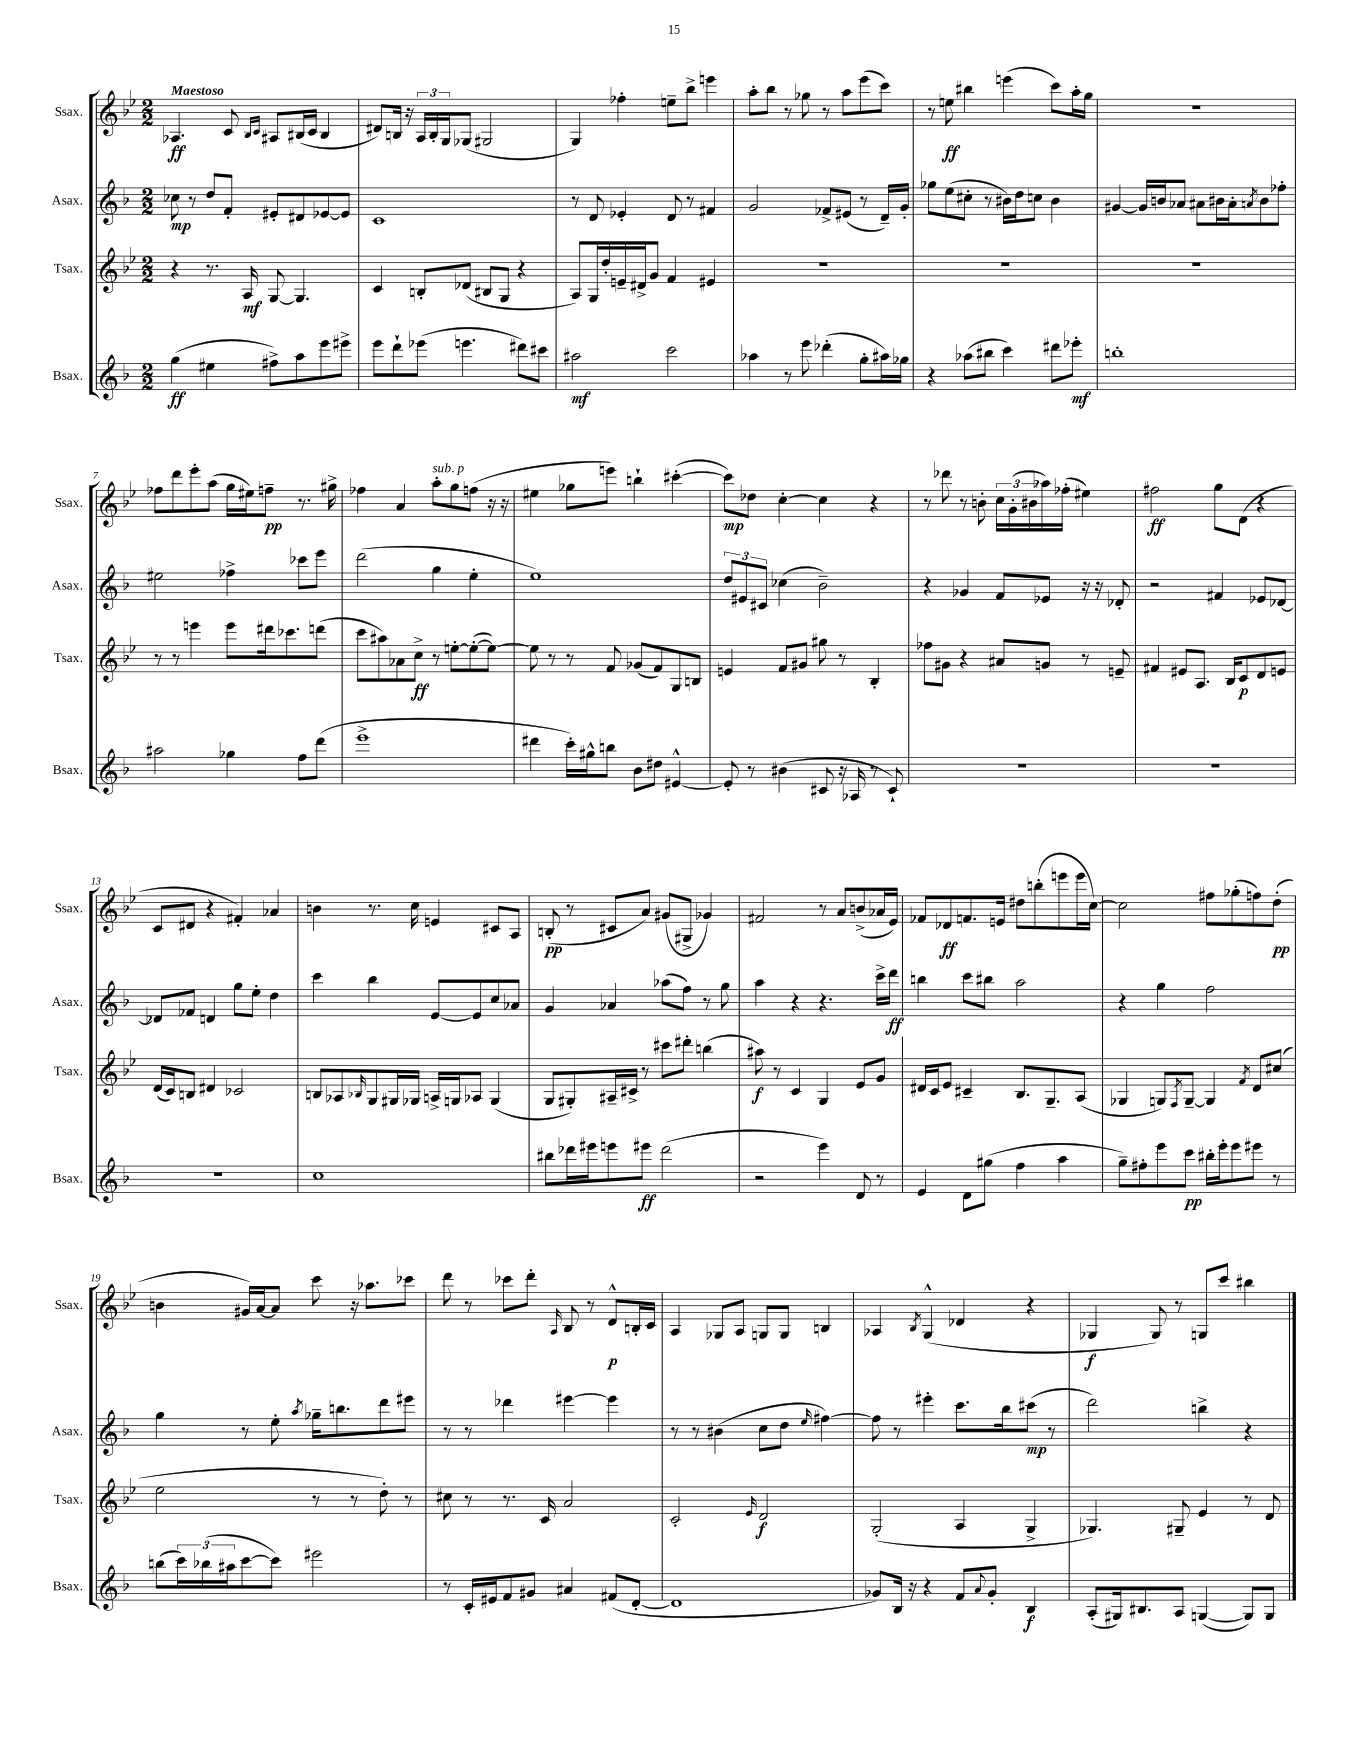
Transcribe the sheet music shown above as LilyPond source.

<<
\new StaffGroup <<
\new Staff = "s0" \with { instrumentName = "Ssax." shortInstrumentName = "Ssax." } {
    \clef treble \key bes \major \numericTimeSignature \time 2/2 \tempo "Maestoso"
    aes4.\ff c'8 \grace { bes16 c'16 } ais8 bis16( c'16 bis4 |
    dis'8) b16 r16 \tuplet 3/2 { a16 b16-. g16 } ges8( gis2 |
    g4) fes''4-. e''8-- bes''8-> e'''4 |
    a''8-. bes''8 r8 ges''8 r8 a''8 ees'''8( c'''8) |
    r8 e''8\ff bis''4 e'''4( c'''8) a''16-. g''16 |
    r1 |
    fes''8 d'''8 ees'''8-. a''8( g''16 eis''16) f''8--\pp r8. gis''16-> |
    fes''4 a'4 a''8-.^\markup { \italic "sub. p" } g''8 f''8( r16 r16 |
    eis''4 ges''8 e'''8) b''4-! cis'''4~-.( |
    cis'''8\mp) des''8 c''4~-. c''4 r4 |
    r8 des'''8 r8 b'8-. \tuplet 3/2 { c''16 g'16-.( bis'16 } aes''16) fes''16-.( eis''4) |
    fis''2\ff g''8 d'8( r4 |
    c'8 dis'8 r4 fis'4-.) aes'4 |
    b'4 r8. c''16 e'4 cis'8 a8 |
    b8-.\pp( r8 cis'8 a'8) gis'8( gis8-> ges'4) |
    fis'2 r8 a'8 b'8->( aes'16 ees'16) |
    fes'8 des'8\ff f'8. e'16 dis''8 b''8-.( e'''8 e'''16 c''16~) |
    c''2 fis''8 ges''8-.( f''8) d''8-.\pp( |
    b'4 gis'16) a'16~ a'8 c'''8 r16 aes''8. ces'''8 |
    d'''8 r8 ces'''8 d'''8-. \grace { a16 } bes8 r8 d'8-^\p b16-. c'16 |
    a4 ges8 a8 g8 g8 b4 |
    aes4 \acciaccatura { bes8 } g4-^( des'4 r4 |
    ges4\f ges8) r8 g8 c'''8 bis''4 \bar "|." |
}
\new Staff = "s1" \with { instrumentName = "Asax." shortInstrumentName = "Asax." } {
    \clef treble \key f \major \numericTimeSignature \time 2/2
    ces''8\mp r8 d''8 f'8-. eis'8-. dis'8 ees'8~ ees'8 |
    c'1 |
    r8 d'8 ees'4-. d'8 r8 fis'4 |
    g'2 fes'8-> eis'8( r8 d'16--) g'16-. |
    ges''8 e''8( cis''8-. r8 bis'16) d''16 c''8 bis'4 |
    gis'4~ gis'16 b'16 aes'8 ais'8 bis'16 ais'16-. \acciaccatura { a'8 } bis'8 fes''8-. |
    eis''2 fes''4-> ces'''8 e'''8 |
    d'''2( g''4 e''4-. |
    e''1) |
    \tuplet 3/2 { d''8 eis'8 cis'8 } ces''4( bes'2--) |
    r4 ges'4 f'8 ees'8 r16 r16 des'8-. |
    r2 fis'4 ees'8 des'8~ |
    des'8 fes'8 d'4 g''8 e''8-. d''4 |
    c'''4 bes''4 e'8~ e'8 c''8 aes'8 |
    g'4 aes'4 aes''8( f''8) r8 g''8 |
    a''4 r4 r4. c'''16-> d'''16\ff |
    b''4 c'''8 bis''8 a''2 |
    r4 g''4 f''2 |
    g''4 r8 e''8-. \acciaccatura { a''8 } ges''16-- b''8. d'''8 eis'''8 |
    r8 r8 des'''4 eis'''4~ eis'''4 |
    r8 r8 bis'4( c''8 d''8 \grace { e''16 } fis''4~) |
    fis''8 r8 eis'''4-. c'''8. bes''16 cis'''8\mp( r8 |
    d'''2) b''4-> r4 \bar "|." |
}
\new Staff = "s2" \with { instrumentName = "Tsax." shortInstrumentName = "Tsax." } {
    \clef treble \key bes \major \numericTimeSignature \time 2/2
    r4 r8. a16\mf g8~ g4. |
    c'4 b8-. des'8( bis8 g8 r4 |
    a8) g16 d''16-. e'16-- dis'16-> g'8 f'4 eis'4 |
    R1 |
    R1 |
    R1 |
    r8 r8 e'''4 e'''8 dis'''16 ces'''8. d'''8( |
    c'''8 ais''8) aes'8 c''8->\ff r8 e''8~-. e''8~-.( e''8~) |
    e''8 r8 r8 f'8 ges'8( f'8) g8 b8 |
    e'4 f'8 gis'8 gis''8 r8 bes4-. |
    fes''8 gis'8 r4 ais'8 g'8 r8 e'8-- |
    fis'4 eis'8 a8. bes16 c'8\p d'8 e'8 |
    d'16( c'16) b8 dis'4 ces'2 |
    b8 aes8 \grace { bes16 } g8 gis16 ges16 a16-> g16 aes8 g4( |
    g8 gis8-.) ais16-- cis'16-> r8 cis'''8 dis'''8-. b''4( |
    ais''8\f) r8 c'4 g4 ees'8 g'8 |
    dis'16 c'16 ees'8 cis'4-- bes8. g8.-- a8( |
    ges4 g8) \acciaccatura { f8 } g8~-- g4 \acciaccatura { f'8 } d'8 cis''8( |
    ees''2 r8 r8 d''8-.) r8 |
    cis''8 r8 r8. c'16 a'2 |
    c'2-. \grace { ees'16 } d'2\f |
    g2-.( a4 g4-> |
    ges4.) gis8-- ees'4 r8 d'8 \bar "|." |
}
\new Staff = "s3" \with { instrumentName = "Bsax." shortInstrumentName = "Bsax." } {
    \clef treble \key f \major \numericTimeSignature \time 2/2
    g''4\ff( eis''4 fis''8->) a''8 e'''8 eis'''8-> |
    e'''8 d'''8-! ees'''8( e'''4. dis'''8) cis'''8 |
    ais''2\mf c'''2 |
    aes''4 r8 e'''8 des'''4-.( g''8-. ais''16) ges''16 |
    r4 aes''8( bis''8 c'''4) dis'''8 ees'''8-.\mf |
    b''1-. |
    ais''2 ges''4 f''8 d'''8( |
    e'''1-> |
    dis'''4 c'''16-.) gis''16-^ b''8 bes'8 dis''8 eis'4~-^ |
    eis'8-. r8 bis'4( cis'8 r16 aes16 r8 cis'8-!) |
    R1 |
    R1 |
    R1 |
    c''1 |
    bis''8 des'''16 eis'''16 e'''8 eis'''8\ff des'''2( |
    r2 e'''4) d'8 r8 |
    e'4 d'8 gis''8( f''4 a''4 |
    g''8--) fis''8-. e'''8 c'''8\pp bis''16-. e'''16-. e'''8 eis'''8 r8 |
    b''8( \tuplet 3/2 { c'''16) bes''16( ais''16 } c'''8~ c'''8) eis'''2 |
    r8 c'16-. eis'16 f'8 gis'8 ais'4 fis'8( d'8~-. |
    d'1 |
    ges'8) bes16 r16 r4 f'8 \appoggiatura { a'8 } ges'8-. bes4\f |
    a8-.( gis16) bis8. a8 g4~( g8) g8 \bar "|." |
}
>>
>>
